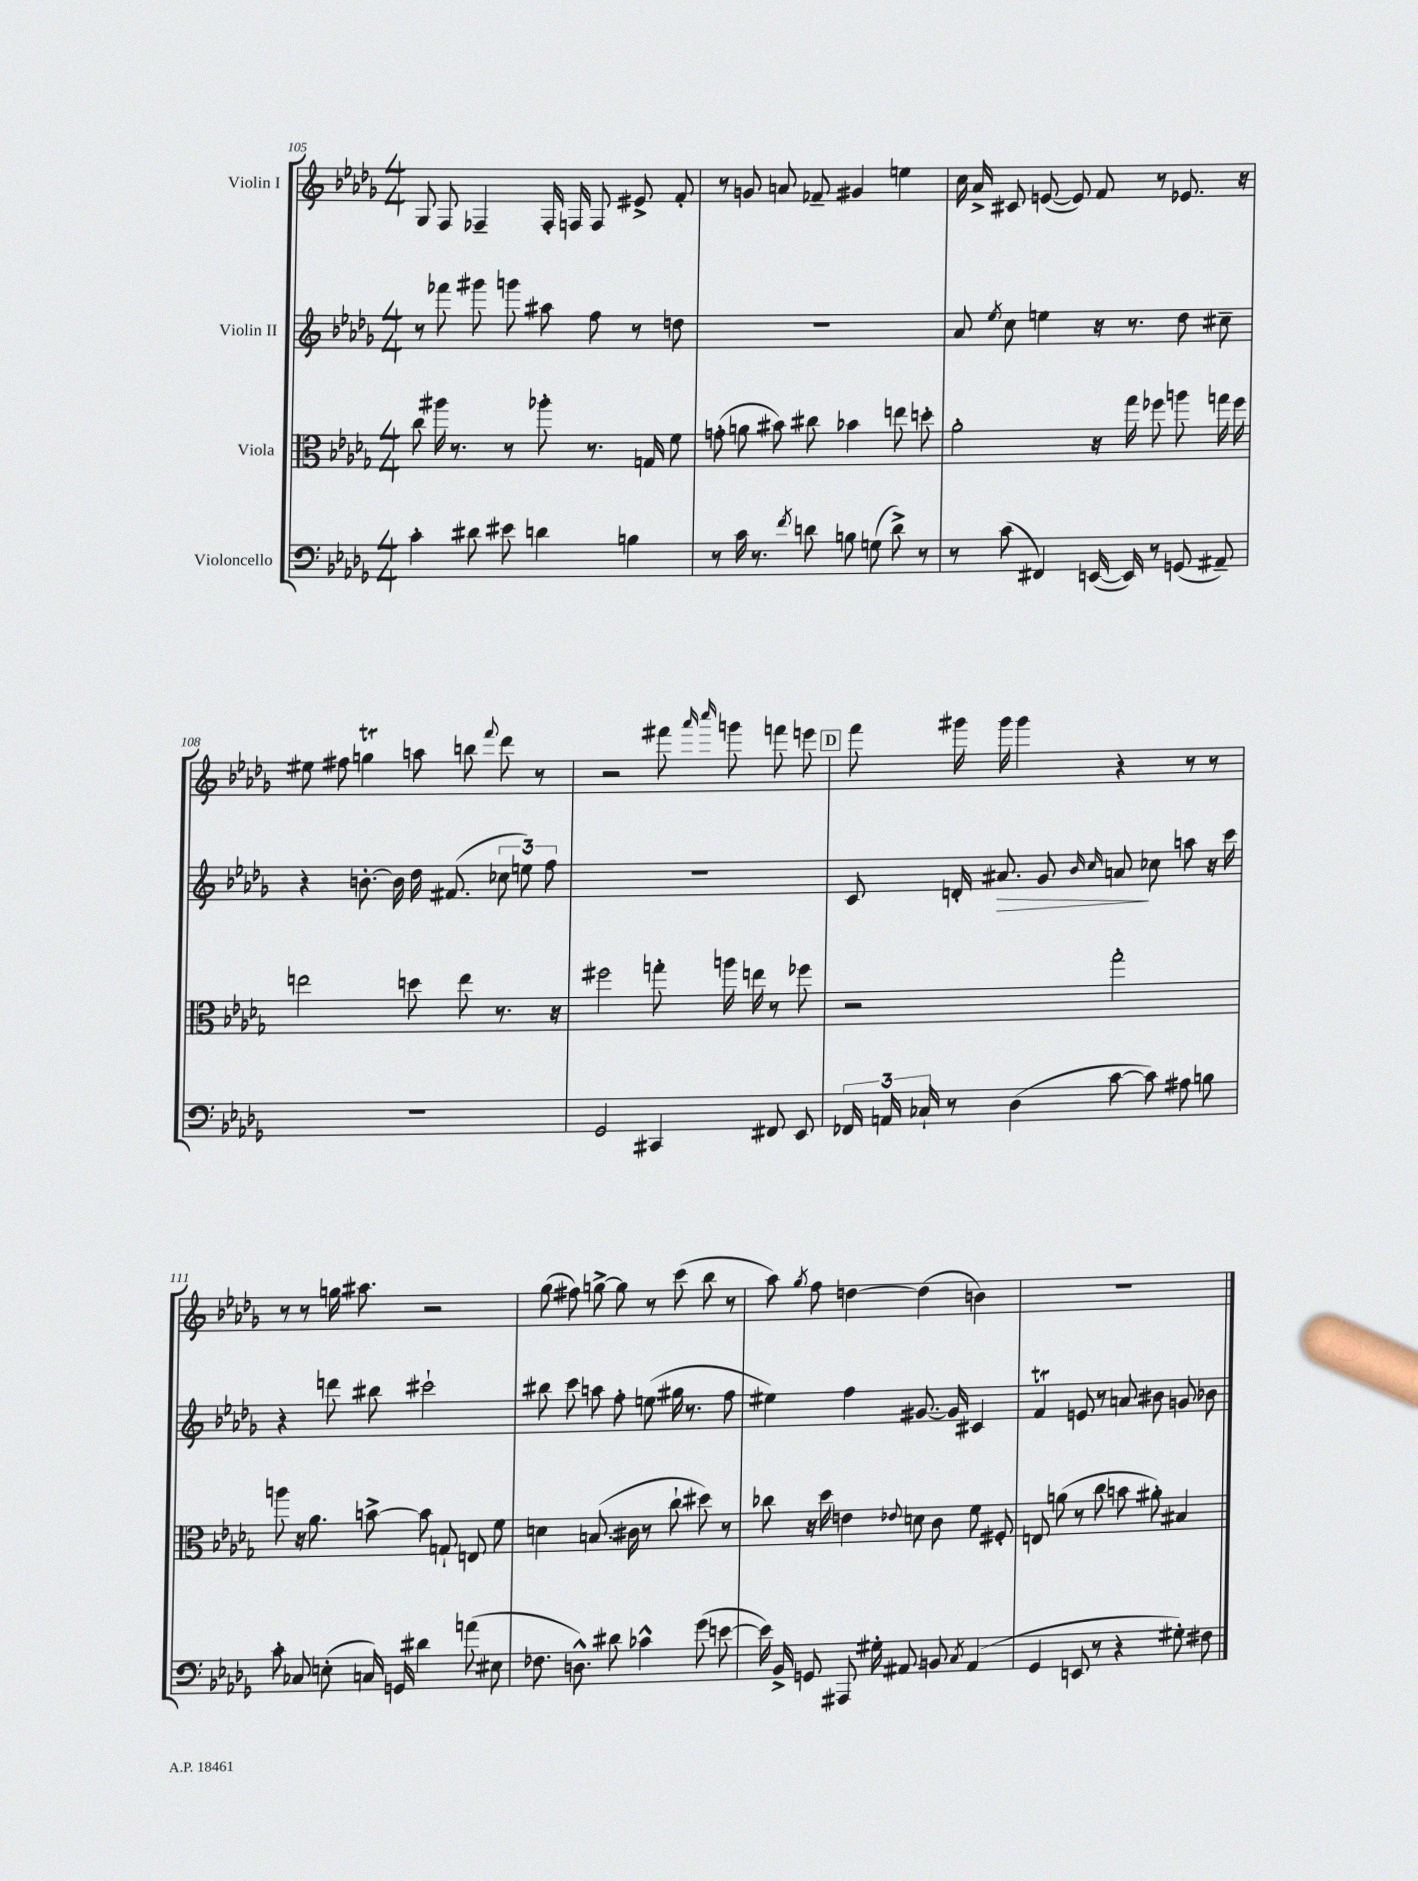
<<
\new StaffGroup <<
\new Staff = "s0" \with { instrumentName = "Violin I" } {
    \clef treble \key des \major \numericTimeSignature \time 4/4
    \autoBeamOff ges8 f8 fes4-- fes16-. f16 f8 eis'8-> f'8-. |
    r8 g'8 a'8 fes'8-- gis'4 e''4 |
    c''16 aes'16-> cis'8 e'8~( e'8) f'8 r8 ees'8. r16 |
    eis''8 fis''8 g''4\trill a''8 b''8 \appoggiatura { f'''8 } des'''8 r8 |
    r2 fis'''8 \grace { aes'''16 c''''16 } g'''8 f'''8 e'''8 |
    \mark \markup { \box "D" } f'''8 gis'''16 gis'''16 gis'''4 r4 r8 r8 |
    r8 r8 g''16 ais''8. r2 |
    ges''8( fis''8) g''8~-> g''8 r8 c'''8( bes''8 r8 |
    aes''8) \acciaccatura { ges''8 } f''8 d''4~ d''4( b'4) |
    R1 \bar "|." |
}
\new Staff = "s1" \with { instrumentName = "Violin II" } {
    \clef treble \key des \major \numericTimeSignature \time 4/4
    \autoBeamOff r8 fes'''8 gis'''8 g'''8 ais''8 f''8 r8 d''8 |
    R1 |
    aes'8 \acciaccatura { ees''8 } c''8 e''4 r16 r8. des''8 cis''8-- |
    r4 b'8.~-. b'16 des''16 fis'8.( \tuplet 3/2 { ces''8 e''8) f''8 } |
    R1 |
    \mark \markup { \box "D" } c'8 d'16-. ais'8.\> ges'8 \grace { bes'16 c''16 } a'8\! ces''8 a''8 r16 c'''16 |
    r4 d'''8 bis''8 cis'''2-! |
    bis''8 c'''8 a''8 f''8-. e''8( gis''16 r8. f''8 |
    eis''4) f''4 gis'8.~ gis'16 cis'4 |
    f'4\trill e'8 r8 a'8 bis'8 g'8 bes'8 \bar "|." |
}
\new Staff = "s2" \with { instrumentName = "Viola" } {
    \clef alto \key des \major \numericTimeSignature \time 4/4
    \autoBeamOff c''8 ais''16 r8. r8 aes''8-. r8. g16 f'8 |
    g'8-.( a'8 bis'8) cis''8 bes'4 e''8 d''8-. |
    aes'2-. r16 ges''16 fes''8 a''8 g''16 fes''16 |
    e''2 d''8 e''8 r8. r16 |
    fis''2 g''8-. a''16 e''16 r8 fes''8 |
    \mark \markup { \box "D" } r2 ges''2-. |
    a''8 r16 aes'8. b'8~-> b'8 g8-! e8 f'8 |
    d'4 b8.( cis'16 r8 c''8-! dis''8) r8 |
    ces''8 r16 des''16 e'4 \appoggiatura { ees'8 } d'8 c'8 f'8 fis8-. |
    e8 a'8( r8 c''8 b'8 ais'8-.) bis4 \bar "|." |
}
\new Staff = "s3" \with { instrumentName = "Violoncello" } {
    \clef bass \key des \major \numericTimeSignature \time 4/4
    \autoBeamOff c'4-. dis'8 eis'8 d'4 b4 |
    r8 c'16 r8. \acciaccatura { f'8 } d'8 b8 g8( d'8->) r8 |
    r8 c'8( fis,4) e,16~( e,16) r8 g,8( ais,8--) |
    R1 |
    ges,2 cis,4 fis,8 ees,8 |
    \mark \markup { \box "D" } \tuplet 3/2 { fes,16 a,16 ces16-! } r8 des4( c'8~ c'8) ais8 b8 |
    c'8-. ces8 e8-.( c16) g,16 dis'4 a'8( eis8 |
    fes8. d8.-^) dis'8 ces'4-^ ges'8( e'8~ |
    e'16) bes,16-> g,8 ais,,8 gis16-. ais,8. b,8 \acciaccatura { c8 } ais,4( |
    ges,4 e,8 r8 r4 gis8-.) fis8 \bar "|." |
}
>>
>>
\layout { \context { \Score currentBarNumber = #105 } }
